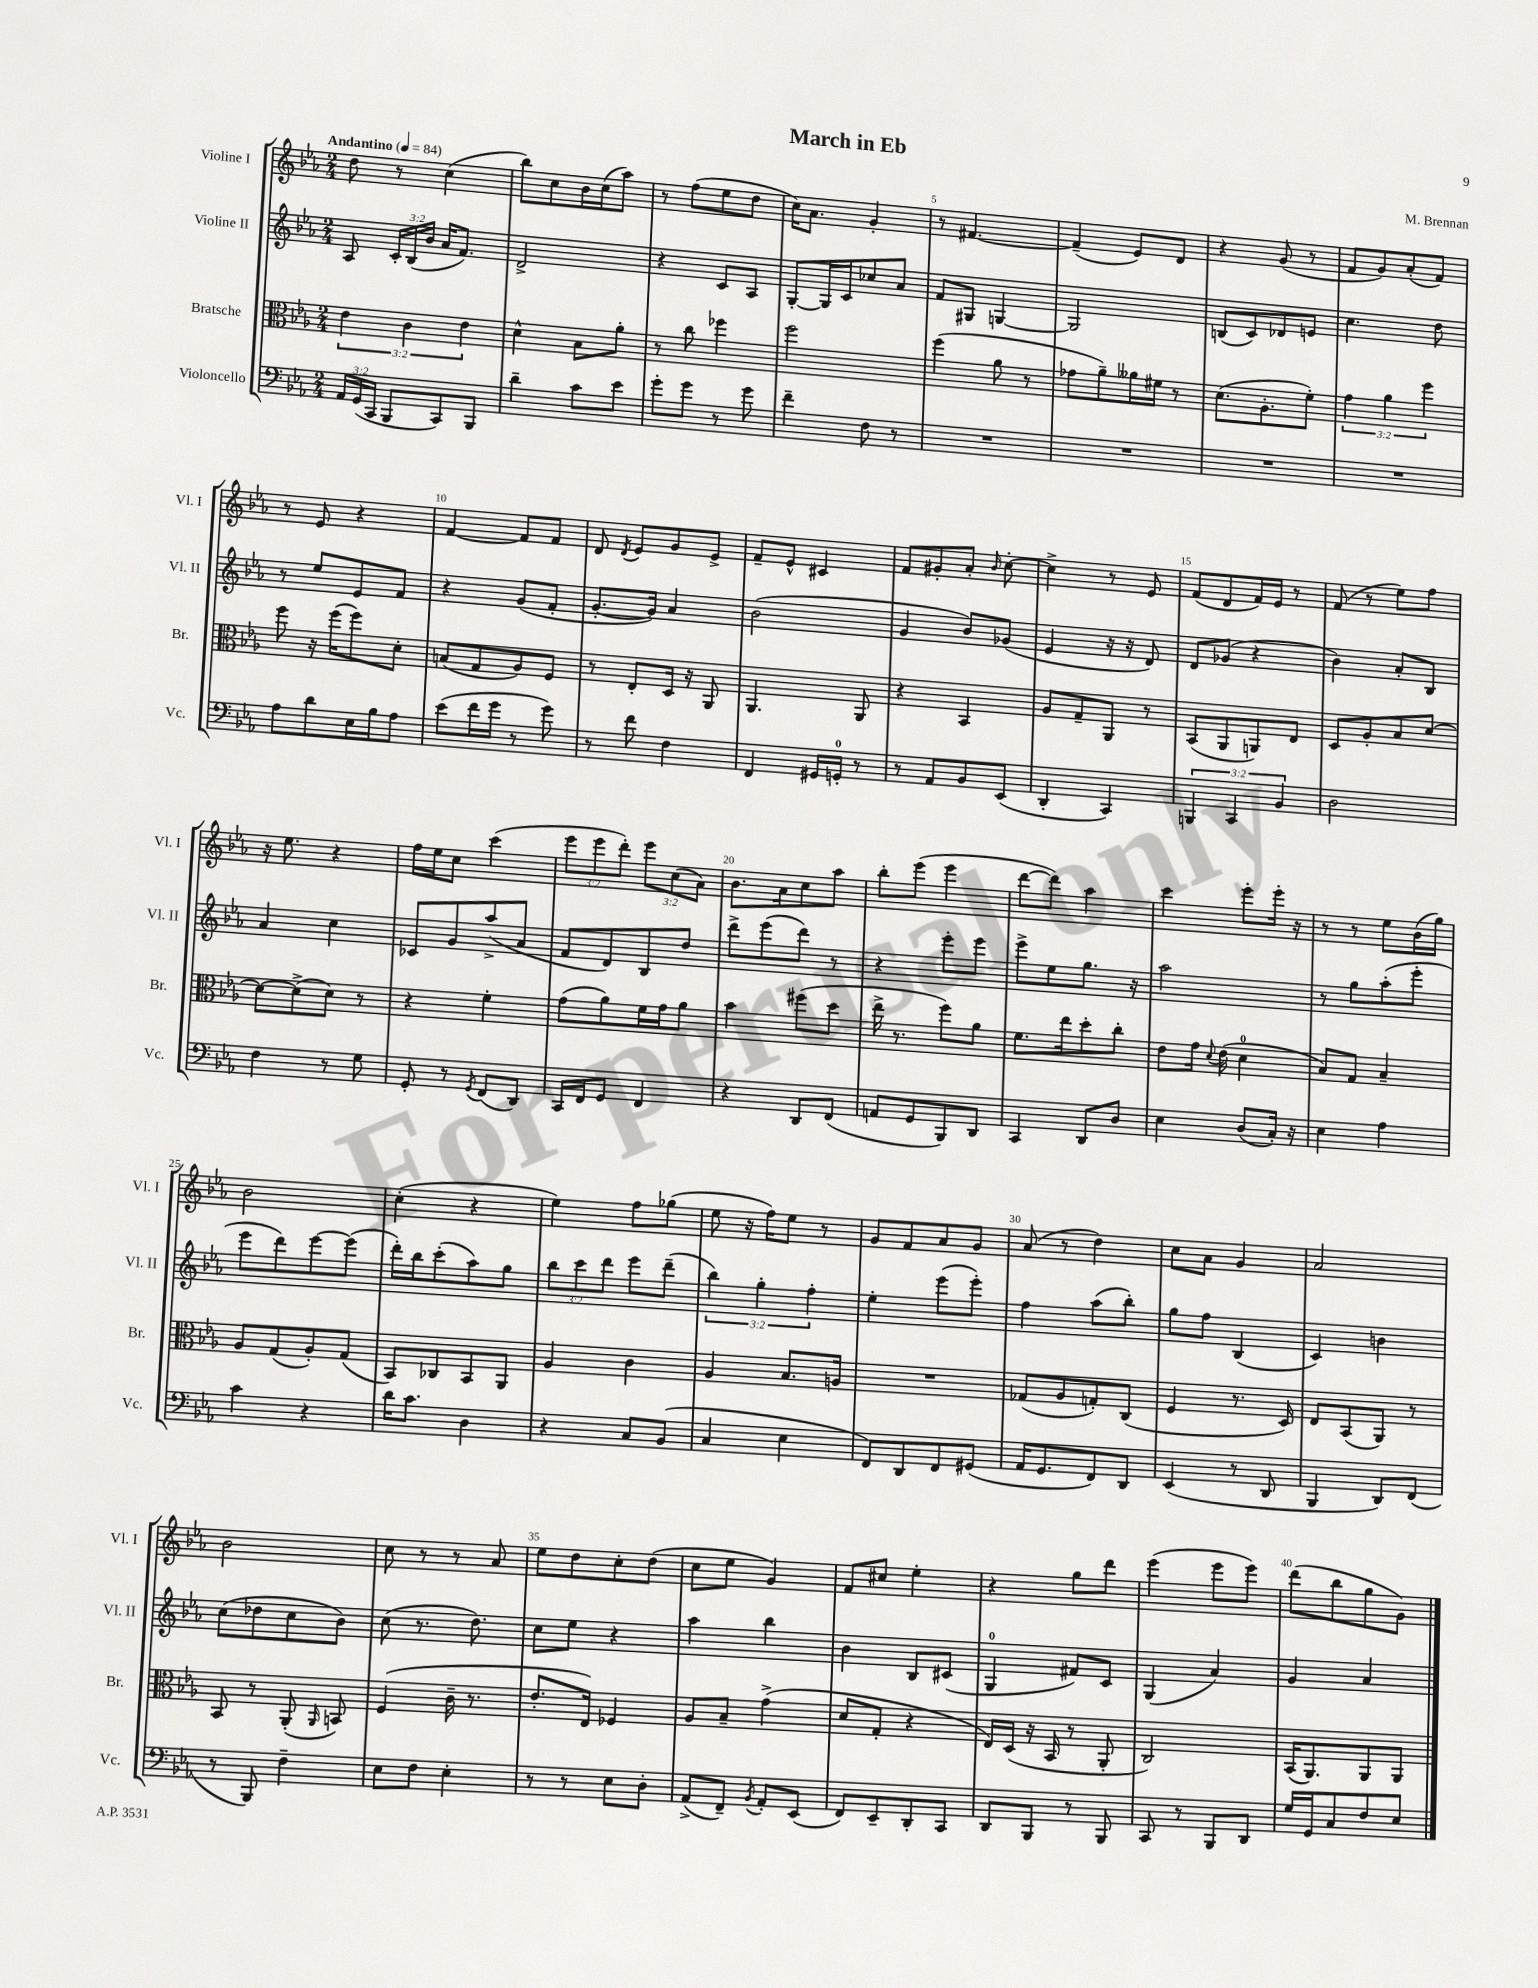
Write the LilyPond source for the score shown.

\header { title = "March in Eb" composer = "M. Brennan" }
<<
\new StaffGroup <<
\new Staff = "s0" \with { instrumentName = "Violine I" shortInstrumentName = "Vl. I" } {
    \clef treble \key ees \major \numericTimeSignature \time 2/4 \override Staff.TupletNumber.text = #tuplet-number::calc-fraction-text \tempo "Andantino" 4 = 84
    \autoBeamOff d''8 r8 c''4( |
    bes''8[) c''8 bes'16 c''16( aes''8]) |
    r8 f''8[( ees''8 d''8] |
    c''16[) aes'8.] g'4-. |
    r8 fis'4.~ |
    fis'4--( ees'8[) d'8] |
    r4 g'8( r8 |
    f'8[ g'8) aes'8-.( f'8]) |
    r8 ees'8 r4 |
    f'4~ f'8[ f'8] |
    d'8 \acciaccatura { d'8 } ees'8[ g'8 ees'8]-> |
    f'8[-- ees'8]-^ cis'4 |
    f'8[ gis'8-. aes'8]-. \grace { bes'16 } c''8~-. |
    c''4-> r8 ees'8 |
    f'8[( d'8 f'16) ees'16] r8 |
    f'8( r8 ees''8[) f''8] |
    r16 ees''8. r4 |
    f''16[ ees''16 c''8] c'''4( |
    \tuplet 3/2 { ees'''8[ ees'''8 d'''8]-.) } \tuplet 3/2 { ees'''8[ c''8( aes'8]) } |
    bes'8.[ aes'16 c''8 aes''8] |
    bes''8[-. ees'''8]( ees'''4 |
    d'''8[~ d'''8]) aes''4 |
    c'''4 ees'''8[-. ees'''16]-. r16 |
    r8 r8 ees''8[ bes'16( g''16]) |
    bes'2 |
    c''4-.( r4 |
    ees''4) f''8[ ges''8]( |
    ees''8 r16 f''16[) ees''8] r8 |
    g'8[ f'8 aes'8 g'8] |
    aes'8( r8 d''4) |
    c''8[ aes'8] g'4 |
    aes'2 |
    bes'2 |
    c''8 r8 r8 aes'8 |
    ees''8[ d''8 c''8-. d''8]( |
    c''8[ ees''8] g'4) |
    f'8[ cis''8] ees''4-. |
    r4 g''8[ d'''8] |
    ees'''4( ees'''8[ ees'''8]) |
    d'''8[( bes''8 g''8 g'8]) \bar "|." |
}
\new Staff = "s1" \with { instrumentName = "Violine II" shortInstrumentName = "Vl. II" } {
    \clef treble \key ees \major \numericTimeSignature \time 2/4 \override Staff.TupletNumber.text = #tuplet-number::calc-fraction-text
    \autoBeamOff aes8 \tuplet 3/2 { c'16[-. bes16( bes'16] } aes'16[ f'8.]) |
    d'2-> |
    r4 c'8[ aes8] |
    g8[~-. g16 c'16 ces''8 aes'8] |
    f'8[ gis8] g4~ |
    g2 |
    b8[( c'8) des'8 e'8] |
    c''4. d''8 |
    r8 ees''8[ ees'8 f'8] |
    r4 g'8[( f'8]-. |
    g'8.[~-. g'16]) aes'4 |
    bes'2( |
    g'4 bes'8[) ges'8]( |
    ees'4 r16 r16 d'8) |
    d'8[ ges'8]( r4 |
    bes'4) aes'8[-. bes8] |
    aes'4 c''4 |
    ces'8[ g'8 aes''8->( aes'8] |
    f'8[ d'8) bes8 d''8] |
    d'''8[-> ees'''8( d'''8]) r8 |
    r4 ees'''8[-. ees'''8] |
    ees'''8[-> ees''8 g''8.] r16 |
    aes''2 |
    r8 g''8[ aes''8-.( ees'''8]-. |
    ees'''8[ d'''8) ees'''8~ ees'''8]( |
    d'''16[-.) bes''16 c'''8-.( aes''8) g''8] |
    \tuplet 3/2 { bes''8[ c'''8 d'''8] } ees'''8[ d'''8]--( |
    \tuplet 3/2 { bes''4) g''4-. f''4-. } |
    ees''4-. ees'''8[( ees'''8]-.) |
    f''4 aes''8[( bes''8]-.) |
    g''8[ f''8] bes4( |
    c'4) b'4 |
    c''8[( des''8 c''8 bes'8]) |
    c''8( r8. d''8.) |
    c''8[ ees''8] r4 |
    aes''4 bes''4 |
    bes'4 bes8[ cis'8]( |
    g4-0 fis'8[) c'8] |
    g4( aes'4) |
    g'4 aes'4 \bar "|." |
}
\new Staff = "s2" \with { instrumentName = "Bratsche" shortInstrumentName = "Br." } {
    \clef alto \key ees \major \numericTimeSignature \time 2/4 \override Staff.TupletNumber.text = #tuplet-number::calc-fraction-text
    \autoBeamOff \tuplet 3/2 { ees'4 c'4 ees'4 } |
    d'4-^ bes8[ aes'8]-. |
    r8 c''8 fes''4 |
    f''2 |
    f''4( aes'8 r8 |
    ges'8[ aes'8--) aeses'16 fis'16] r8 |
    d'8.[( aes8.-. f'8]-.) |
    \tuplet 3/2 { g'4 aes'4 f''4 } |
    f''8 r16 f''16[( f''8) d'8]-. |
    b8[( g8 aes8) f8] |
    r8 ees8[-. d16] r16 aes,8 |
    aes,4. aes,8 |
    r4 bes,4 |
    aes8[ g8-- aes,8] r8 |
    bes,8[( aes,8 a,8) ees8] |
    d8[ aes8-. bes8 d'8]~ |
    d'8[~ d'8->( d'8]) r8 |
    r4 f'4-. |
    g'8[( aes'8) f'16 g'16 aes'8] |
    bes'4 fis''8[( d''8] |
    ees''16-> r8. f''8[) aes'8] |
    f'8.[ ees''16 d''8-. c''8]-. |
    ees'8[ g'16] \appoggiatura { d'8 } ees'16( d'4-0 |
    bes8[) g8] bes4-- |
    aes8[ g8( aes8-.) g8]( |
    bes,8[) ces8 bes,8 aes,8] |
    aes4 c'4 |
    aes4 bes8.[ a16] |
    R2 |
    ges8[( aes8 g8-.) c8]( |
    f4 r8. d16) |
    ees8[ bes,8( aes,8]) r8 |
    bes,8 r8 aes,8-.( \grace { aes,16 } b,8) |
    f4( c'16-- r8. |
    ees'8.[-. ees16]) fes4 |
    aes8[ bes8]-- g'4->( |
    d'8[ g8]-. r4 |
    ees16[) d16]( r16 bes,16 r8 aes,8-. |
    c2) |
    bes,16[( aes,8.) aes,8 aes,8] \bar "|." |
}
\new Staff = "s3" \with { instrumentName = "Violoncello" shortInstrumentName = "Vc." } {
    \clef bass \key ees \major \numericTimeSignature \time 2/4 \override Staff.TupletNumber.text = #tuplet-number::calc-fraction-text
    \autoBeamOff \tuplet 3/2 { aes,16[ g,16( c,16] } bes,,8[ c,8) bes,,8] |
    d'4-- c'8[ ees'8] |
    g'8[-. g'8] r8 g'8 |
    f'4-- f8 r8 |
    R2 |
    R2 |
    R2 |
    R2 |
    aes8[ d'8 ees16 bes16 aes8] |
    ees'8[( f'16 g'16] r8 g'8) |
    r8 f'8 f4 |
    f,4 gis,16[ g,16]-0-. r8 |
    r8 aes,8[ bes,8 ees,8]( |
    d,4-. c,4) |
    \tuplet 3/2 { b,,4 c,4 bes,4 } |
    d2 |
    f4 r8 g8 |
    g,8-. r8 \acciaccatura { g,8 } f,8[( d,8]) |
    c,16[ f,16 g,8] f,4 |
    r4 d,8[ f,8]( |
    a,8[ g,8 bes,,8) d,8] |
    c,4 d,8[ d8] |
    ees4 d8[( c16]-.) r16 |
    ees4 aes4 |
    c'4 r4 |
    d'16[ c'8.] d4 |
    r4 c8[ bes,8]( |
    c4 ees4 |
    f,8[) d,8 f,8 gis,8]( |
    aes,16[ g,8. f,8) d,8] |
    ees,4( r8 d,8 |
    bes,,4 d,8[) f,8]( |
    r8 bes,,8) f4-- |
    ees8[ f8] ees4-. |
    r8 r8 ees8[ d8]-. |
    aes,8[->( f,8]--) \acciaccatura { bes,8 } aes,8[-. ees,8]( |
    f,8[) ees,8-- d,8-. c,8] |
    d,8[ bes,,8] r8 bes,,8 |
    c,8 r8 bes,,8[ d,8] |
    g16[ g,16 c8 f8 ees8] \bar "|." |
}
>>
>>
\layout { \context { \Score \override BarNumber.break-visibility = ##(#f #t #t) barNumberVisibility = #(every-nth-bar-number-visible 5) } }
